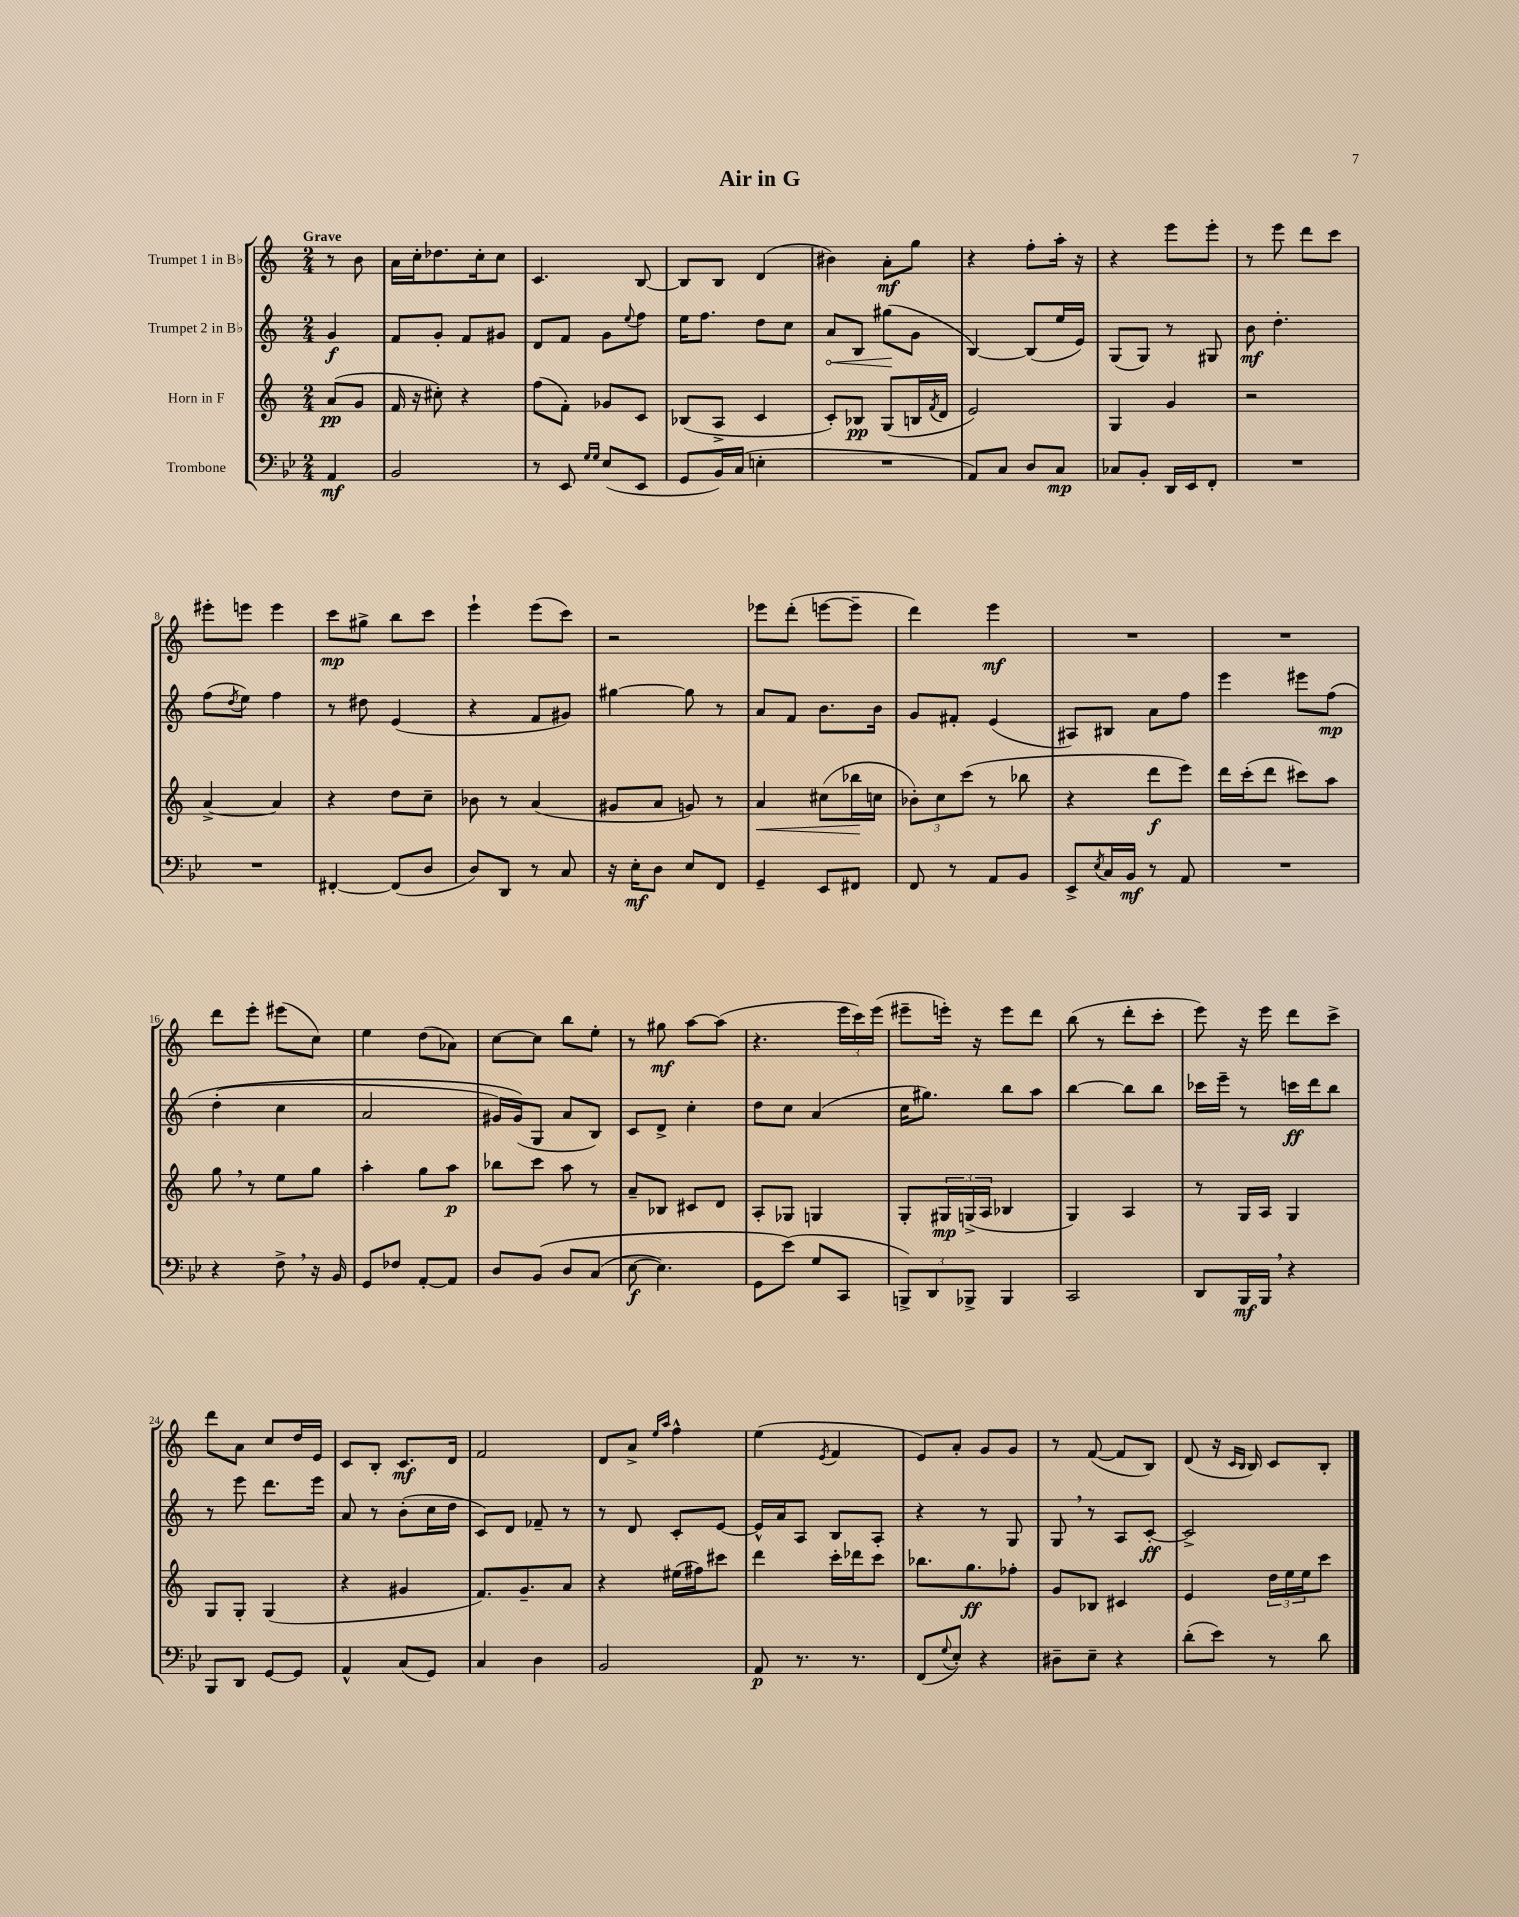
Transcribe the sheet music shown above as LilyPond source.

\header { title = "Air in G" }
<<
\new StaffGroup <<
\new Staff = "s0" \with { instrumentName = "Trumpet 1 in Bb" } {
    \clef treble \key c \major \numericTimeSignature \time 2/4 \partial 4 \tempo "Grave"
    r8 b'8 |
    a'16 c''16-. des''8. c''16-. c''8 |
    c'4. b8~ |
    b8 b8 d'4( |
    bis'4) a'8-.\mf g''8 |
    r4 f''8-. a''16-. r16 |
    r4 e'''8 e'''8-. |
    r8 e'''8 d'''8 c'''8 |
    eis'''8-. e'''8 e'''4 |
    c'''8\mp gis''8-> b''8 c'''8 |
    e'''4-! e'''8( c'''8) |
    r2 |
    ees'''8 d'''8-.( e'''8~ e'''8-- |
    d'''4) e'''4\mf |
    R2 |
    R2 |
    d'''8 e'''8-. eis'''8( c''8) |
    e''4 d''8( aes'8) |
    c''8~ c''8 b''8 e''8-. |
    r8 gis''8\mf a''8~ a''8( |
    r4. \tuplet 3/2 { e'''16 c'''16) e'''16( } |
    eis'''8-- e'''16-.) r16 e'''8 d'''8 |
    b''8( r8 d'''8-. c'''8-. |
    e'''8) r16 e'''16 d'''8 c'''8-> |
    d'''8 a'8 c''8 d''16 e'16 |
    c'8 b8-. c'8.\mf d'16 |
    f'2 |
    d'8 a'8-> \grace { e''16 a''16 } f''4-^ |
    e''4( \acciaccatura { e'8 } f'4 |
    e'8) a'8-. g'8 g'8 |
    r8 f'8~( f'8 b8) |
    d'8( r16 \grace { c'16 b16 } b16) c'8 b8-. \bar "|." |
}
\new Staff = "s1" \with { instrumentName = "Trumpet 2 in Bb" } {
    \clef treble \key c \major \numericTimeSignature \time 2/4 \partial 4
    g'4\f |
    f'8 g'8-. f'8 gis'8 |
    d'8 f'8 g'8 \appoggiatura { e''8 } f''8 |
    e''16 f''8. d''8 c''8 |
    \once \override Hairpin.circled-tip = ##t a'8\< b8 gis''8\!( g'8 |
    b4~) b8( e''16 e'16) |
    g8( g8) r8 gis8 |
    b'8\mf d''4.-. |
    f''8( \acciaccatura { d''8 } e''8) f''4 |
    r8 dis''8 e'4( |
    r4 f'8 gis'8) |
    gis''4~ gis''8 r8 |
    a'8 f'8 b'8. b'16 |
    g'8 fis'8-. e'4( |
    ais8) bis8 a'8 f''8 |
    e'''4 eis'''8 f''8\mp\( |
    d''4-.( c''4 |
    a'2 |
    gis'16) gis'16(\) g8 a'8 b8) |
    c'8 d'8-> c''4-. |
    d''8 c''8 a'4( |
    c''16 gis''8.) b''8 a''8 |
    b''4~ b''8 b''8 |
    ces'''16 e'''16-- r8 c'''16\ff d'''16 b''8 |
    r8 e'''8 d'''8. e'''16 |
    a'8 r8 b'8-.( c''16 d''16 |
    c'8) d'8 fes'8-- r8 |
    r8 d'8 c'8-. e'8~ |
    e'16-^ a'16 a8 b8 a8-. |
    r4 r8 g8 |
    g8 \breathe r8 a8 c'8~-.\ff |
    c'2-> \bar "|." |
}
\new Staff = "s2" \with { instrumentName = "Horn in F" } {
    \clef treble \key c \major \numericTimeSignature \time 2/4 \partial 4
    a'8\pp( g'8 |
    f'16 r16 cis''8-.) r4 |
    f''8( f'8-.) ges'8 c'8 |
    bes8( a8-> c'4 |
    c'8-.) bes8\pp g8( b16 \acciaccatura { f'8 } d'16 |
    e'2) |
    g4 g'4 |
    r2 |
    a'4~-> a'4 |
    r4 d''8 c''8-- |
    bes'8 r8 a'4( |
    gis'8 a'8 g'8) r8 |
    a'4\< cis''8( bes''16\! c''16 |
    \tuplet 3/2 { bes'8-.) c''8 c'''8( } r8 bes''8 |
    r4 d'''8\f e'''8) |
    d'''16 c'''16-.( d'''8 cis'''8) a''8 |
    g''8 \breathe r8 e''8 g''8 |
    a''4-. g''8 a''8\p |
    bes''8 c'''8 a''8 r8 |
    a'8-- bes8 cis'8 d'8 |
    a8-. ges8 g4 |
    g8-. \tuplet 3/2 { gis16\mp g16->( a16 } bes4 |
    g4) a4 |
    r8 g16 a16 g4 |
    g8 g8-. g4( |
    r4 gis'4 |
    f'8.) g'8.-- a'8 |
    r4 eis''16( fis''16) cis'''8 |
    d'''4 c'''16-. des'''16 c'''8 |
    bes''8. g''8.\ff fes''8-. |
    g'8 bes8 cis'4 |
    e'4 \tuplet 3/2 { d''16 e''16 e''16 } c'''8 \bar "|." |
}
\new Staff = "s3" \with { instrumentName = "Trombone" } {
    \clef bass \key bes \major \numericTimeSignature \time 2/4 \partial 4
    a,4\mf |
    bes,2 |
    r8 ees,8 \grace { g16 g16 } ees8( ees,8 |
    g,8 bes,16) c16( e4-. |
    R2 |
    a,8) c8 d8 c8\mp |
    ces8 bes,8-. d,16 ees,16 f,8-. |
    R2 |
    R2 |
    fis,4~-. fis,8( d8 |
    d8) d,8 r8 c8 |
    r16 ees16-.\mf d8 ees8 f,8 |
    g,4-- ees,8 fis,8 |
    f,8 r8 a,8 bes,8 |
    ees,8-> \acciaccatura { ees8 } c16 bes,16\mf r8 a,8 |
    R2 |
    r4 f8-> \breathe r16 bes,16 |
    g,8 fes8 a,8~-. a,8 |
    d8 bes,8\( d8 c8( |
    ees8~\f ees4.) |
    g,8 ees'8(\) g8 c,8 |
    \tuplet 3/2 { b,,8->) d,8 bes,,8-> } bes,,4 |
    c,2 |
    d,8 bes,,16\mf bes,,16 \breathe r4 |
    bes,,8 d,8 g,8~ g,8 |
    a,4-^ c8( g,8) |
    c4 d4 |
    bes,2 |
    a,8\p r8. r8. |
    f,8( \appoggiatura { g8 } ees8-.) r4 |
    dis8-- ees8-- r4 |
    d'8-.( ees'8) r8 d'8 \bar "|." |
}
>>
>>
